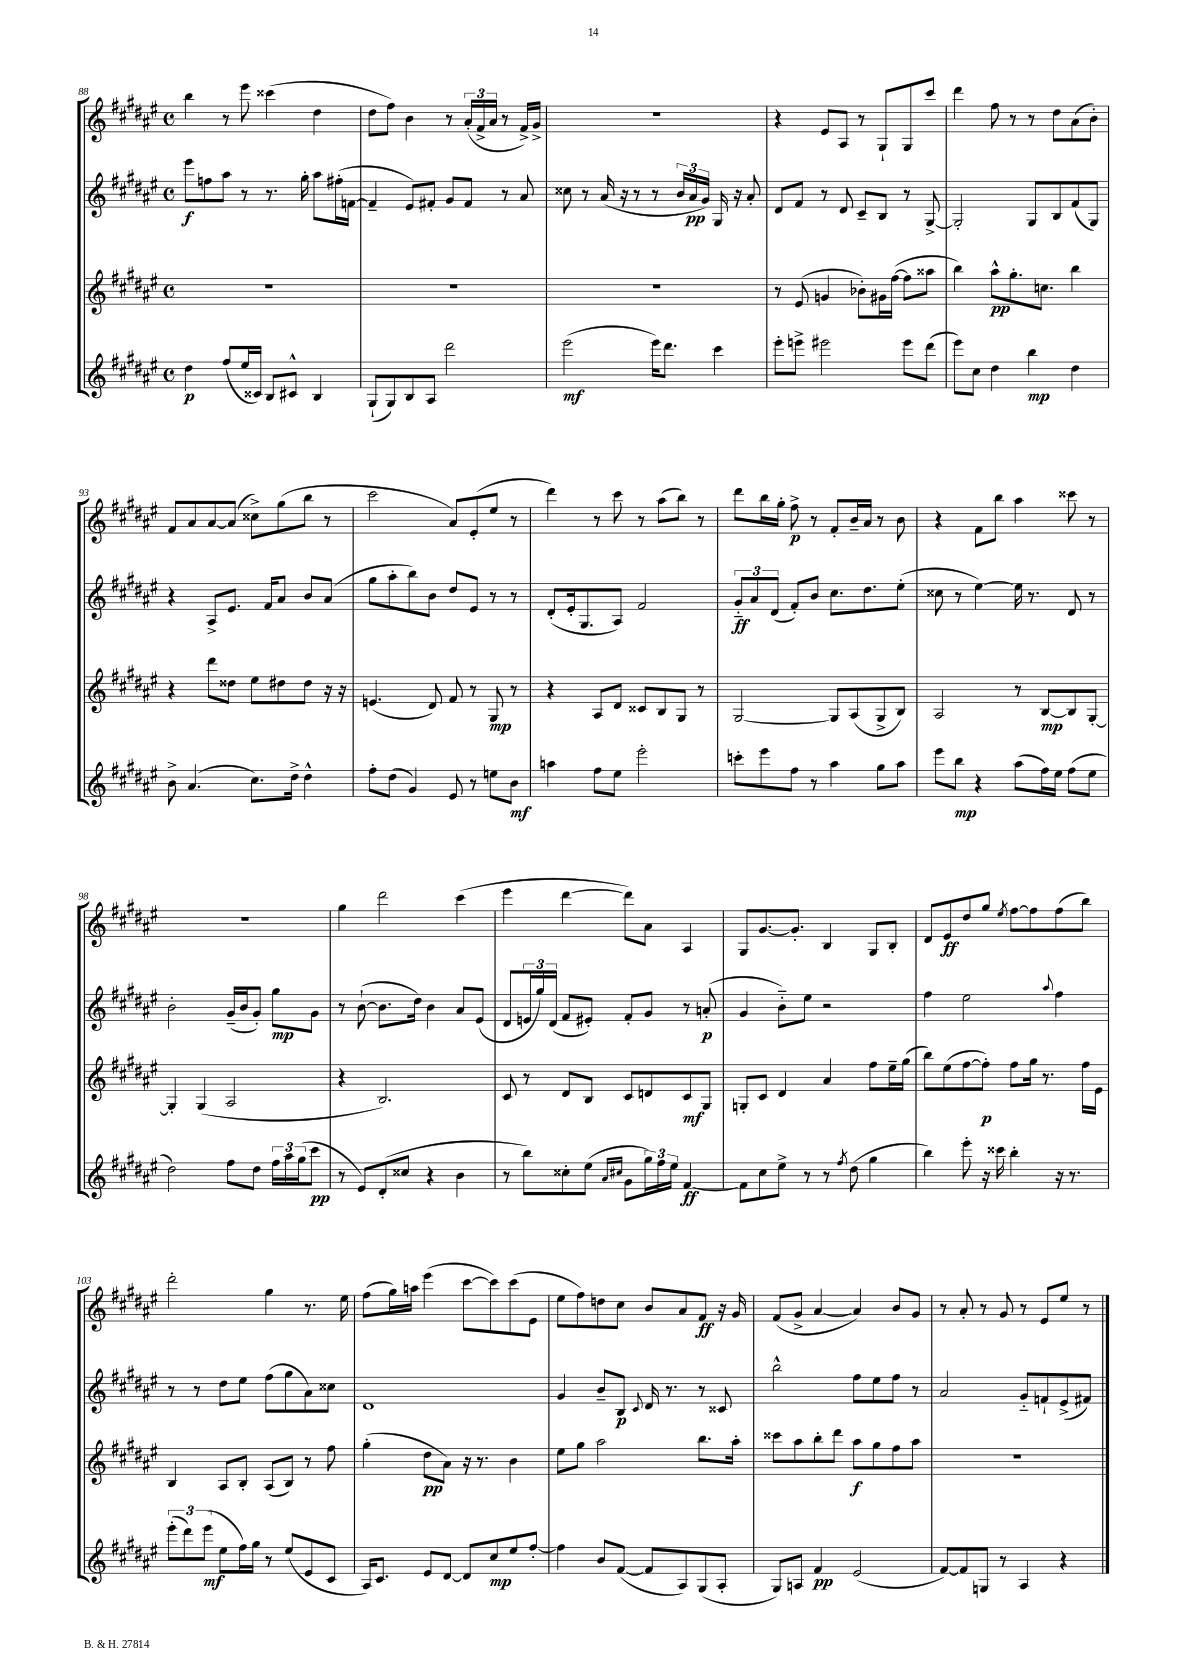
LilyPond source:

<<
\new StaffGroup <<
\new Staff = "s0" {
    \clef treble \key fis \major \defaultTimeSignature \time 4/4
    b''4 r8 eis'''8 cisis'''4( dis''4 |
    dis''8 fis''8) b'4 r8 \tuplet 3/2 { ais'16-.( fis'16-> ais'16 } r8 fis'16->) gis'16-> |
    R1 |
    r4 eis'8 ais8 r8 gis8-! gis8 cis'''8 |
    dis'''4 fis''8 r8 r8 dis''8 ais'8( b'8-.) |
    fis'8 ais'8 ais'8~ ais'8( cisis''8->) gis''8( b''8 r8 |
    cis'''2 ais'8) eis'8-.( eis''8 r8 |
    dis'''4) r8 cis'''8 r8 ais''8( b''8) r8 |
    dis'''8 b''16 gis''16-. fis''8->\p r8 fis'8-. b'16-- ais'16 r8 b'8 |
    r4 fis'8 b''8 ais''4 cisis'''8 r8 |
    R1 |
    gis''4 dis'''2 cis'''4( |
    eis'''4 dis'''4~ dis'''8) ais'8 ais4 |
    gis8 gis'8.~ gis'8.-. b4 gis8 b8-. |
    dis'8 eis'8\ff dis''8 gis''8 \acciaccatura { eis''8 } fis''8~ fis''8 fis''8( b''8) |
    dis'''2-. gis''4 r8. eis''16 |
    fis''8( gis''16) a''16 eis'''4( cis'''8~ cis'''8) cis'''8( eis'8 |
    eis''8 fis''8) d''8 cis''8 b'8 ais'8 fis'8\ff r16 gis'16 |
    fis'8( gis'8-> ais'4~ ais'4) b'8 gis'8 |
    r8 ais'8-. r8 gis'8 r8 eis'8 eis''8 r8 \bar "|." |
}
\new Staff = "s1" {
    \clef treble \key fis \major \defaultTimeSignature \time 4/4
    eis'''8\f f''8 ais''8 r8 r8. gis''16-. ais''8 fis''16-.( f'16~ |
    f'4-- eis'8) fis'8-. gis'8 fis'8 r8 ais'8 |
    cisis''8 r8 ais'16( r16 r8 r8 \tuplet 3/2 { b'16 ais'16\pp gis'16) } gis16 r16 ais'8-. |
    dis'8 fis'8 r8 dis'8 cis'8-- b8 r8 gis8~-> |
    gis2-. gis8 b8 fis'8( gis8) |
    r4 ais8-> eis'8. fis'16 ais'8 b'8 ais'8( |
    gis''8 ais''8-. b''8) b'8 dis''8 eis'8 r8 r8 |
    dis'8-.( eis'16-. gis8. ais8) fis'2 |
    \tuplet 3/2 { gis'8-_\ff ais'8 dis'8( } fis'8-.) b'8 cis''8. dis''8. eis''8-.( |
    cisis''8 r8 eis''4~) eis''16 r8. dis'8 r8 |
    b'2-. gis'16--( b'16 gis'8-.) gis''8\mp gis'8 |
    r8 b'8~-!( b'8. dis''16) b'4 ais'8 eis'8( |
    dis'8 \tuplet 3/2 { e'16 gis''16) dis'16( } fis'8 eis'8-.) fis'8-. gis'8 r8 a'8-.\p( |
    gis'4 b'8-_) eis''8 r2 |
    fis''4 eis''2 \appoggiatura { ais''8 } fis''4 |
    r8 r8 dis''8 eis''8 fis''8( gis''8 ais'8) cisis''8 |
    dis'1 |
    gis'4 b'8-- b8\p \appoggiatura { cis'8 } dis'16 r8. r8 cisis'8 |
    b''2-^ fis''8 eis''8 fis''8 r8 |
    ais'2 gis'8-_ f'8-! eis'8->( fis'8) \bar "|." |
}
\new Staff = "s2" {
    \clef treble \key fis \major \defaultTimeSignature \time 4/4
    R1 |
    R1 |
    R1 |
    r8 eis'8( g'4 bes'8-.) gis'16 fis''16~( fis''8 aisis''8 |
    b''4) ais''8-^\pp gis''8.-. c''8. b''4 |
    r4 dis'''8 disis''8 eis''8 dis''8 dis''8 r16 r16 |
    e'4.( dis'8) fis'8 r8 gis8\mp r8 |
    r4 ais8 dis'8 cisis'8 b8 gis8 r8 |
    gis2~ gis8 ais8( gis8-> b8) |
    ais2 r8 b8~\mp b8 gis8~-. |
    gis4-. gis4( ais2 |
    r4 b2.) |
    cis'8 r8 dis'8 b8 cis'8 d'8 cis'8\mf gis8 |
    g8-. cis'8 dis'4 ais'4 fis''8 eis''16-- gis''16( |
    b''8) eis''8( fis''8~ fis''8-.\p) fis''8 gis''16 r8. fis''16 eis'16 |
    b4 ais8 b8-. ais8( b8) r8 fis''8 |
    gis''4-.( dis''8\pp ais'8) r16 r8. b'4 |
    eis''8 gis''8 ais''2 b''8. ais''16-. |
    cisis'''8 ais''8 b''8-. dis'''8 ais''8\f gis''8 fis''8 ais''8 |
    r1 \bar "|." |
}
\new Staff = "s3" {
    \clef treble \key fis \major \defaultTimeSignature \time 4/4
    dis''4\p fis''8( eis''16 cisis'16) b8 cis'8-^ b4 |
    gis8-!( gis8) b8 ais8 dis'''2 |
    eis'''2\mf( eis'''16) dis'''8. cis'''4 |
    eis'''8-. e'''8-> eis'''2 eis'''8 dis'''8( |
    eis'''8) cis''8 dis''4 b''4\mp dis''4 |
    b'8-> ais'4.( cis''8.) dis''16-> dis''4-^ |
    fis''8-. dis''8( gis'4) eis'8 r8 e''8 b'8\mf |
    a''4 fis''8 eis''8 eis'''2-. |
    c'''8-. eis'''8 fis''8 r8 ais''4 gis''8 ais''8 |
    eis'''8 b''8\mp r4 ais''8( fis''16) eis''16 fis''8( eis''8 |
    dis''2) fis''8 dis''8 \tuplet 3/2 { fis''16 ais''16 gis''16( } cis'''8\pp |
    r8 eis'8) dis'8-.( cisis''8 r4 b'4 |
    r8 b''8) cisis''8-. eis''8( \grace { ais'16 cis''16 } gis'8 \tuplet 3/2 { gis''16) fis''16 eis''16 } fis'4~\ff |
    fis'8 cis''8 eis''8-> r8 r8 \acciaccatura { fis''8 } dis''8( gis''4 |
    b''4) eis'''8-. r16 cisis'''16 b''4-. r16 r8. |
    \tuplet 3/2 { eis'''8-.( dis'''8) eis'''8\mf( } eis''8 fis''16) gis''16 r8 eis''8( eis'8 cis'8 |
    ais16) cis'8. eis'8 dis'8~ dis'8 cis''8\mp eis''8 fis''8~-. |
    fis''4 b'8 fis'8~( fis'8 ais8) gis8( ais8-. |
    gis8) a8 fis'4\pp eis'2( |
    fis'8~) fis'8 g8 r8 ais4 r4 \bar "|." |
}
>>
>>
\layout { \context { \Score currentBarNumber = #88 } }
